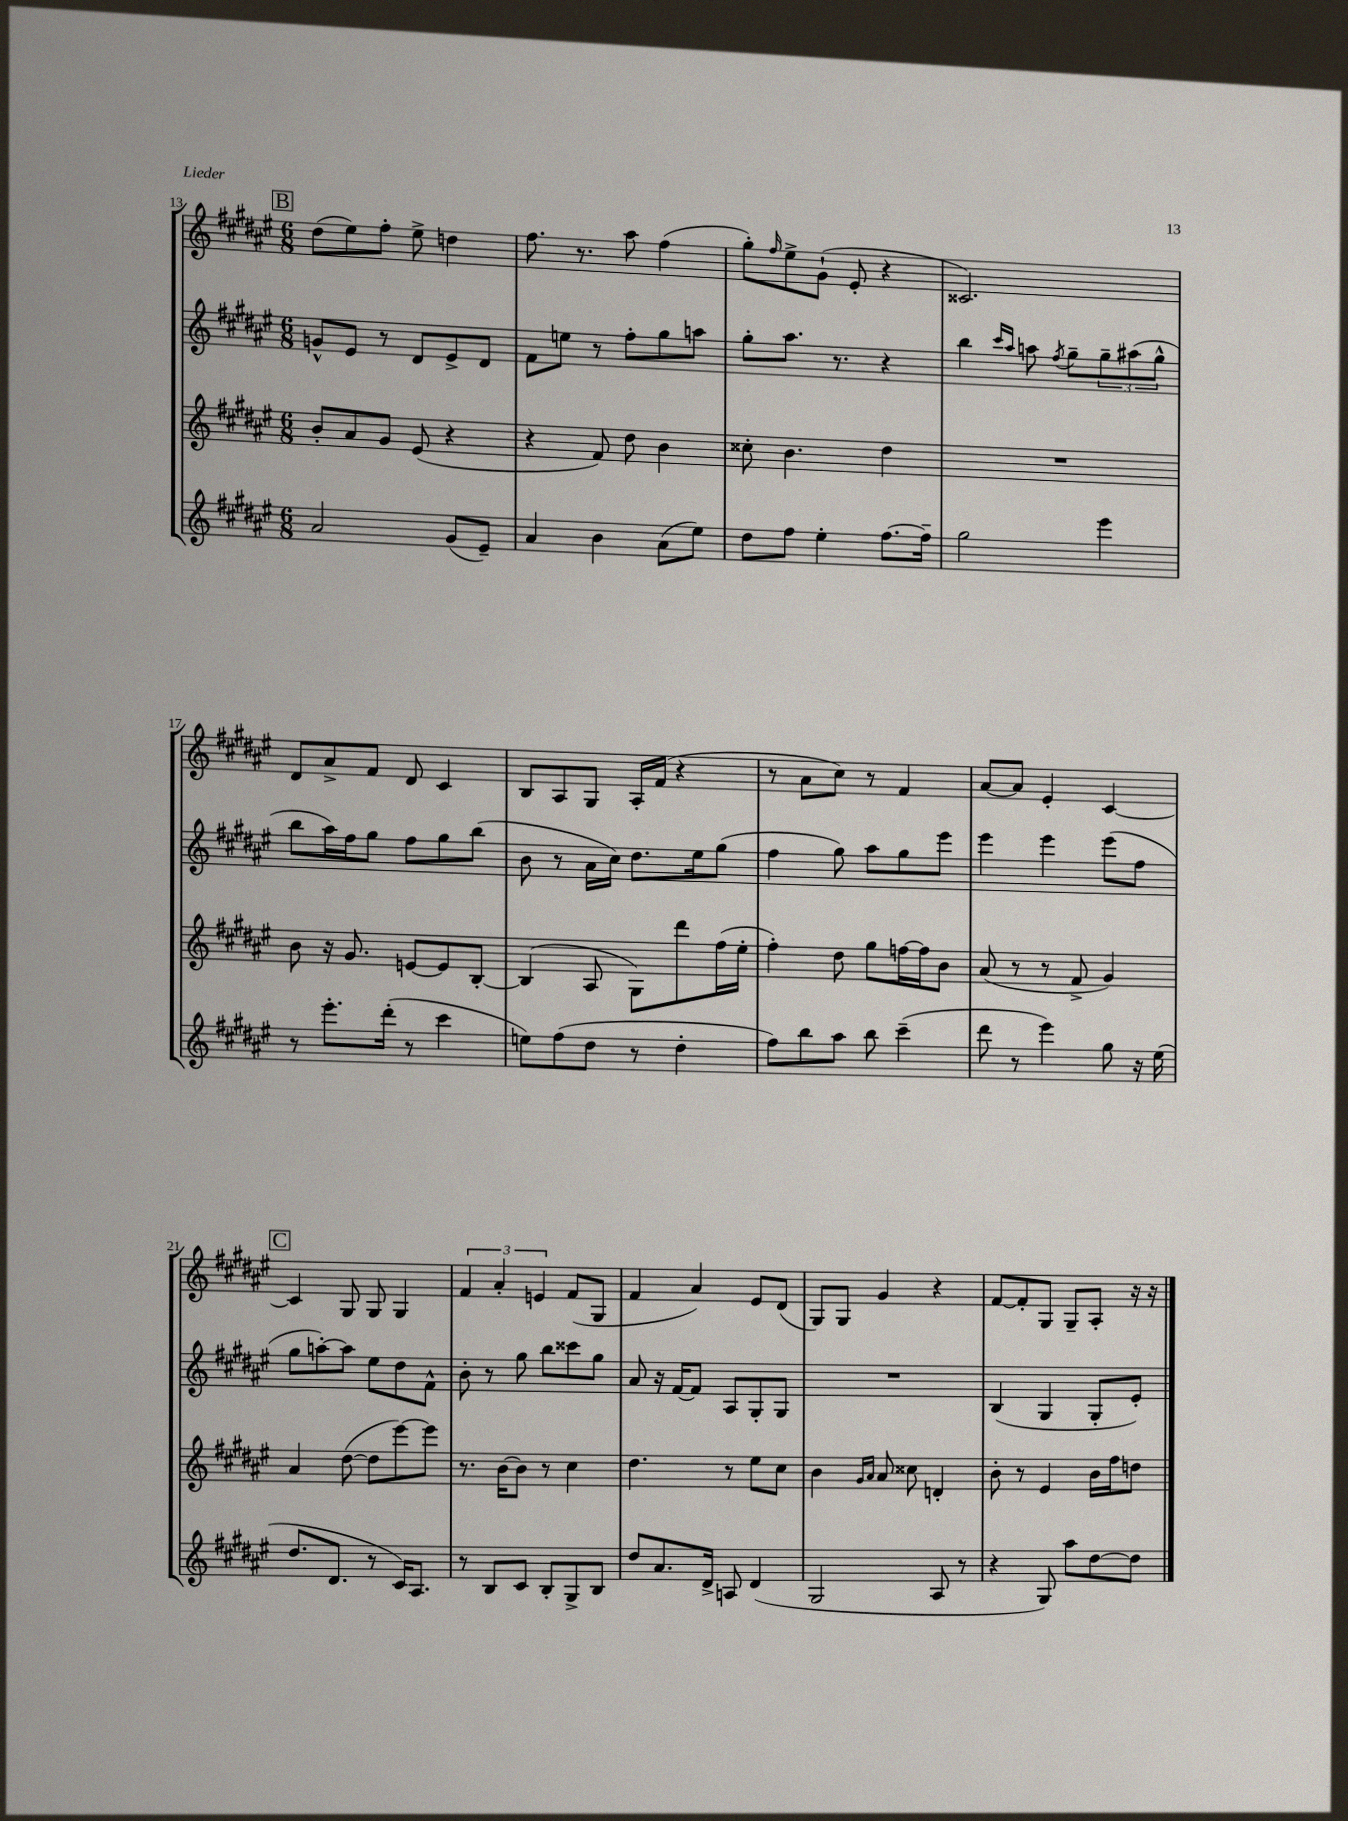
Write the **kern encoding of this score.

**kern	**kern	**kern	**kern
*staff4	*staff3	*staff2	*staff1
*clefG2	*clefG2	*clefG2	*clefG2
*k[f#c#g#d#a#e#]	*k[f#c#g#d#a#e#]	*k[f#c#g#d#a#e#]	*k[f#c#g#d#a#e#]
*M6/8	*M6/8	*M6/8	*M6/8
2a#	8b'	8g^^	(8dd#
.	8a#	8e#	8ee#)
.	8g#	8r	8ff#'
.	(8e#	8d#	8ee#^
(8g#	4r	8e#^	4dd
8e#~)	.	8d#	.
=	=	=	=
4a#	4r	8f#	8.ff#
.	.	8ee	.
.	.	.	8.r
4b	8f#)	8r	.
.	8dd#	8ff#'	8aa#
(8a#	4b	8gg#	(4ff#
8ee#)	.	8aa	.
=	=	=	=
8dd#	8cc##'	8gg#'	8gg#')
.	.	.	16qqff#
8ff#	4.b	8.aa#	8ee#^
4ee#'	.	.	(8g#`
.	.	8.r	.
.	.	.	8e#'
[8.ff#	4dd#	4r	4r
16ff#~]	.	.	.
=	=	=	=
2gg#	2.r	4bb	2.c##)
.	.	16qqccc#	.
.	.	16qqaa#	.
.	.	8aa	.
.	.	8qff#	.
.	.	8gg#~	.
4eee#	.	12gg#~	.
.	.	(12aa#	.
.	.	12gg#^^	.
=	=	=	=
8r	8b	8bb	8d#
8.eee#'	16r	16aa#)	8a#^
.	8.g#	16ff#	.
.	.	8gg#	8f#
(16ddd#'	.	.	.
8r	[8e	8ff#	8d#
4ccc#	8e]	8gg#	4c#
.	[8B'	(8bb	.
=	=	=	=
8ee)	(4B]	8b	8B
(8ff#	.	8r	8A#
8dd#	8A#	16a#	8G#
.	.	16cc#)	.
8r	8G#)	8.dd#	16A#'
.	.	.	(16f#
4dd#'	8ddd#	.	4r
.	.	16ee#	.
.	(16ff#	(8gg#	.
.	16ee#'	.	.
=	=	=	=
8ff#)	4ff#')	4ff#	8r
8bb	.	.	8a#
8aa#	8dd#	8gg#)	8cc#)
8bb	8gg#	8aa#	8r
(4ccc#~	[16ff	8gg#	4f#
.	16ff]	.	.
.	8b	8eee#	.
=	=	=	=
8ddd#	(8a#	4eee#	[8a#
8r	8r	.	8a#]
4eee#)	8r	4eee#	4e#'
.	8f#^	.	.
8gg#	4g#)	(8eee#	[4c#
16r	.	8ff#	.
(16ee#	.	.	.
=	=	=	=
8.dd#	4a#	8gg#	4c#]
.	.	[8aa')	.
8.d#	.	.	.
.	([8dd#	8aa]	8G#
8r	8dd#]	8ee#	8G#
16c#)	[8eee#)	8dd#	4G#
8.A#	.	.	.
.	8eee#]	8f#^^	.
=	=	=	=
8r	8.r	8b'	6f#
8B	.	8r	.
.	.	.	6a#'
.	[16b	.	.
8c#	8b]	8gg#	.
.	.	.	6e
8B'	8r	8bb	.
8G#^	4cc#	8ccc##	(8f#
8B	.	8gg#	8G#
=	=	=	=
8dd#	4.dd#	8a#	4f#
8.a#	.	16r	.
.	.	[16f#	.
.	.	8f#]	4a#)
16d#^	.	.	.
8A	8r	8A#	.
(4d#	8ee#	8G#'	8e#
.	8cc#	8G#	(8d#
=	=	=	=
2G#	4b	2.r	8G#)
.	.	.	8G#
.	16qqg#	.	.
.	16qqa#	.	.
.	8a#	.	4g#
.	8cc##	.	.
8A#	4d'	.	4r
8r	.	.	.
=	=	=	=
4r	8b'	(4B	[8f#
.	8r	.	8f#']
8G#)	4e#	4G#	8G#
8aa#	.	.	8G#~
[8dd#	16b	8G#'	8A#'
.	16ff#	.	.
8dd#]	8dd	8e#')	16r
.	.	.	16r
==	==	==	==
*-	*-	*-	*-
